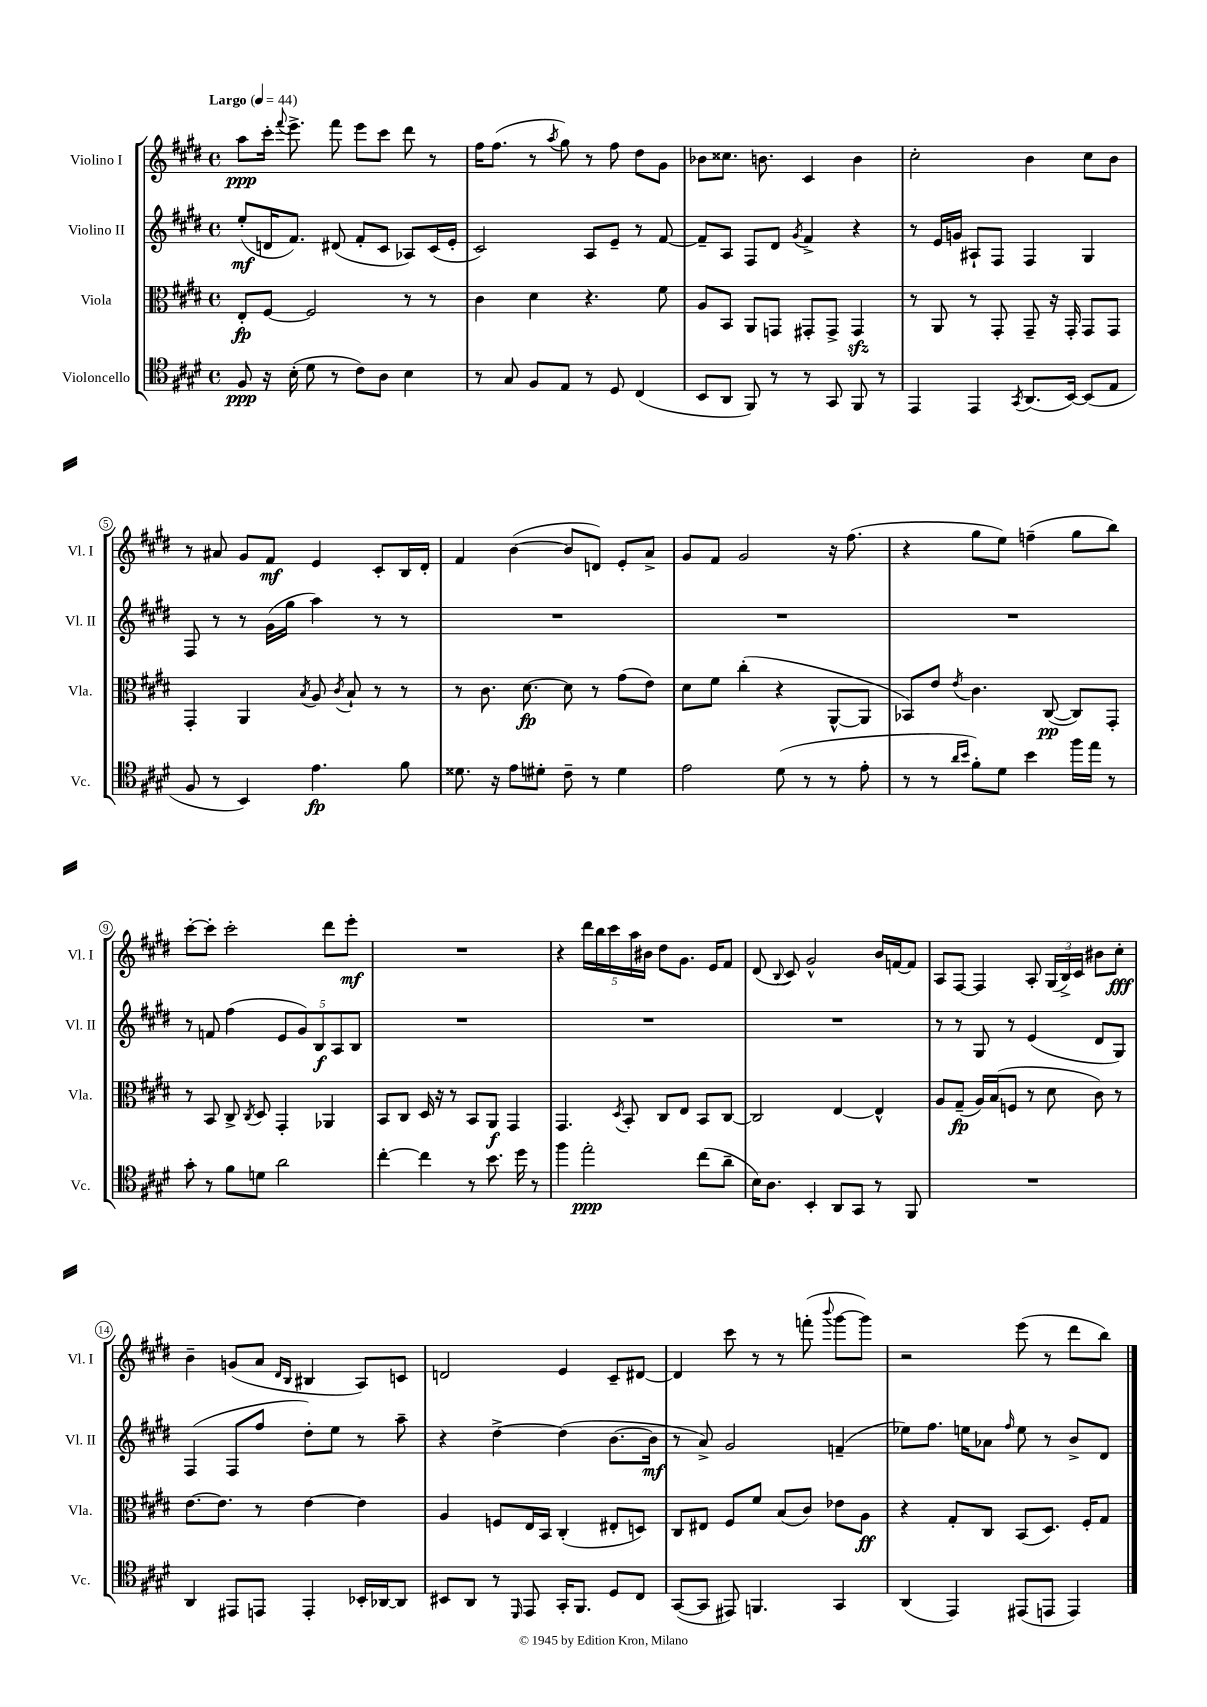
<<
\new StaffGroup <<
\new Staff = "s0" \with { instrumentName = "Violino I" shortInstrumentName = "Vl. I" } {
    \clef treble \key e \major \defaultTimeSignature \time 4/4 \tempo "Largo" 4 = 44
    \autoBeamOff a''8[\ppp cis'''16]-. \appoggiatura { fis'''8 } e'''8.-> fis'''8 e'''8[ cis'''8] dis'''8 r8 |
    fis''16[ fis''8.]( r8 \acciaccatura { a''8 } gis''8) r8 fis''8 dis''8[ gis'8] |
    bes'8[ cisis''8.] b'8. cis'4 b'4 |
    cis''2-. b'4 cis''8[ b'8] |
    r8 ais'8 gis'8[ fis'8]\mf e'4 cis'8[-. b16 dis'16]-. |
    fis'4 b'4~( b'8[ d'8]) e'8[-. a'8]-> |
    gis'8[ fis'8] gis'2 r16 fis''8.( |
    r4 gis''8[ e''8]) f''4--( gis''8[ b''8]) |
    cis'''8[~-. cis'''8]-. cis'''2-. dis'''8[ e'''8]-.\mf |
    R1 |
    r4 \tuplet 5/4 { dis'''16[ b''16 cis'''16 a''16 bis'16] } dis''8[ gis'8.] e'16[ fis'8] |
    dis'8( \appoggiatura { b8 } cis'8) gis'2-^ b'16[ f'16~ f'8] |
    a8[ fis8]~ fis4 a8-. \tuplet 3/2 { gis16[( b16->) cis'16] } bis'8[ cis''8]-.\fff |
    b'4-- g'8[( a'8] \grace { dis'16[ b16] } bis4 a8[) c'8] |
    d'2 e'4 cis'8[-- dis'8]~ |
    dis'4 cis'''8 r8 r8 f'''8-.( \appoggiatura { b'''8 } gis'''8[~ gis'''8]) |
    r2 e'''8( r8 dis'''8[ b''8]) \bar "|." |
}
\new Staff = "s1" \with { instrumentName = "Violino II" shortInstrumentName = "Vl. II" } {
    \clef treble \key e \major \defaultTimeSignature \time 4/4
    \autoBeamOff e''8[-.\mf( d'16 fis'8.]) dis'8( fis'8[-. cis'8] aes8[) cis'16( e'16]-. |
    cis'2) a8[ e'8]-- r8 fis'8~ |
    fis'8[-- a8] fis8[ dis'8] \acciaccatura { gis'8 } fis'4-> r4 |
    r8 e'16[ g'16] ais8[-! fis8] fis4 gis4 |
    fis8 r8 r8 gis'16[( gis''16] a''4) r8 r8 |
    R1 |
    R1 |
    R1 |
    r8 f'8 fis''4( \tuplet 5/4 { e'8[ gis'8) b8\f a8 b8] } |
    R1 |
    R1 |
    R1 |
    r8 r8 gis8 r8 e'4( dis'8[ gis8]) |
    fis4( fis8[ fis''8] dis''8[-.) e''8] r8 a''8-- |
    r4 dis''4~-> dis''4( b'8.[~ b'16]\mf |
    r8 a'8->) gis'2 f'4--( |
    ees''8[) fis''8.] e''16[ aes'8] \grace { fis''16 } e''8 r8 b'8[-> dis'8] \bar "|." |
}
\new Staff = "s2" \with { instrumentName = "Viola" shortInstrumentName = "Vla." } {
    \clef alto \key e \major \defaultTimeSignature \time 4/4
    \autoBeamOff e8[-.\fp fis8]~ fis2 r8 r8 |
    cis'4 dis'4 r4. fis'8 |
    a8[ b,8] a,8[ g,8] gis,8[-. gis,8]-> gis,4\sfz |
    r8 a,8 r8 gis,8-. gis,8-- r16 gis,16-. gis,8[ gis,8] |
    gis,4-. a,4 \acciaccatura { b8 } a8 \acciaccatura { cis'8 } b8-! r8 r8 |
    r8 cis'8. dis'8.~\fp dis'8 r8 gis'8[( e'8]) |
    dis'8[ fis'8] cis''4-.( r4 a,8[~-^ a,8] |
    bes,8[) e'8] \acciaccatura { e'8 } cis'4. cis8~\pp( cis8[) gis,8]-. |
    r8 b,8 cis8-> \acciaccatura { cis8 } dis8 gis,4-. aes,4 |
    b,8[ cis8] dis16 r16 r8 b,8[ a,8]\f gis,4 |
    gis,4. \acciaccatura { dis8 } b,8-. cis8[ e8] b,8[ cis8]~ |
    cis2 e4~ e4-^ |
    a8[ gis8]--\fp( a16[) b16( f8] r8 dis'8 cis'8) r8 |
    e'8.[~ e'8.] r8 e'4~ e'4 |
    a4 f8[ e16 b,16] cis4-.( eis8[-. d8]) |
    cis8[ eis8] fis8[ fis'8] b8[( cis'8]) ees'8[ a8]\ff |
    r4 gis8[-. cis8] b,8[( dis8.]) fis16[-. gis8] \bar "|." |
}
\new Staff = "s3" \with { instrumentName = "Violoncello" shortInstrumentName = "Vc." } {
    \clef tenor \key e \major \defaultTimeSignature \time 4/4
    \autoBeamOff fis8\ppp r16 b16-.( dis'8 r8 cis'8[) a8] b4 |
    r8 gis8 fis8[ e8] r8 dis8 cis4( |
    b,8[ a,8] fis,8) r8 r8 gis,8 fis,8 r8 |
    e,4 e,4 \acciaccatura { gis,8 } a,8.[( b,16]~) b,8[( e8] |
    fis8 r8 b,4) e'4.\fp fis'8 |
    disis'8. r16 e'8[ dis'8]-. cis'8-- r8 dis'4 |
    e'2 dis'8( r8 r8 e'8-. |
    r8 r8 \grace { a'16[ b'16] } fis'8[-.) dis'8] b'4 fis''16[ e''16] r8 |
    gis'8-. r8 fis'8[ d'8] a'2 |
    cis''4~-. cis''4 r8 b'8. dis''16 r8 |
    fis''4 e''2-.\ppp cis''8[( a'8]-- |
    b16[) a8.] b,4-. a,8[ gis,8] r8 fis,8 |
    R1 |
    a,4 eis,8[ e,8] e,4-. bes,16[-. aes,16~ aes,8] |
    bis,8[ a,8] r8 \grace { dis,16 } e,8 gis,16[-. fis,8.] dis8[ cis8] |
    gis,8[~( gis,8] eis,8) f,4. gis,4 |
    a,4( e,4) eis,8[( e,8] e,4) \bar "|." |
}
>>
>>
\layout { \context { \Score \override BarNumber.stencil = #(make-stencil-circler 0.1 0.3 ly:text-interface::print) } }
